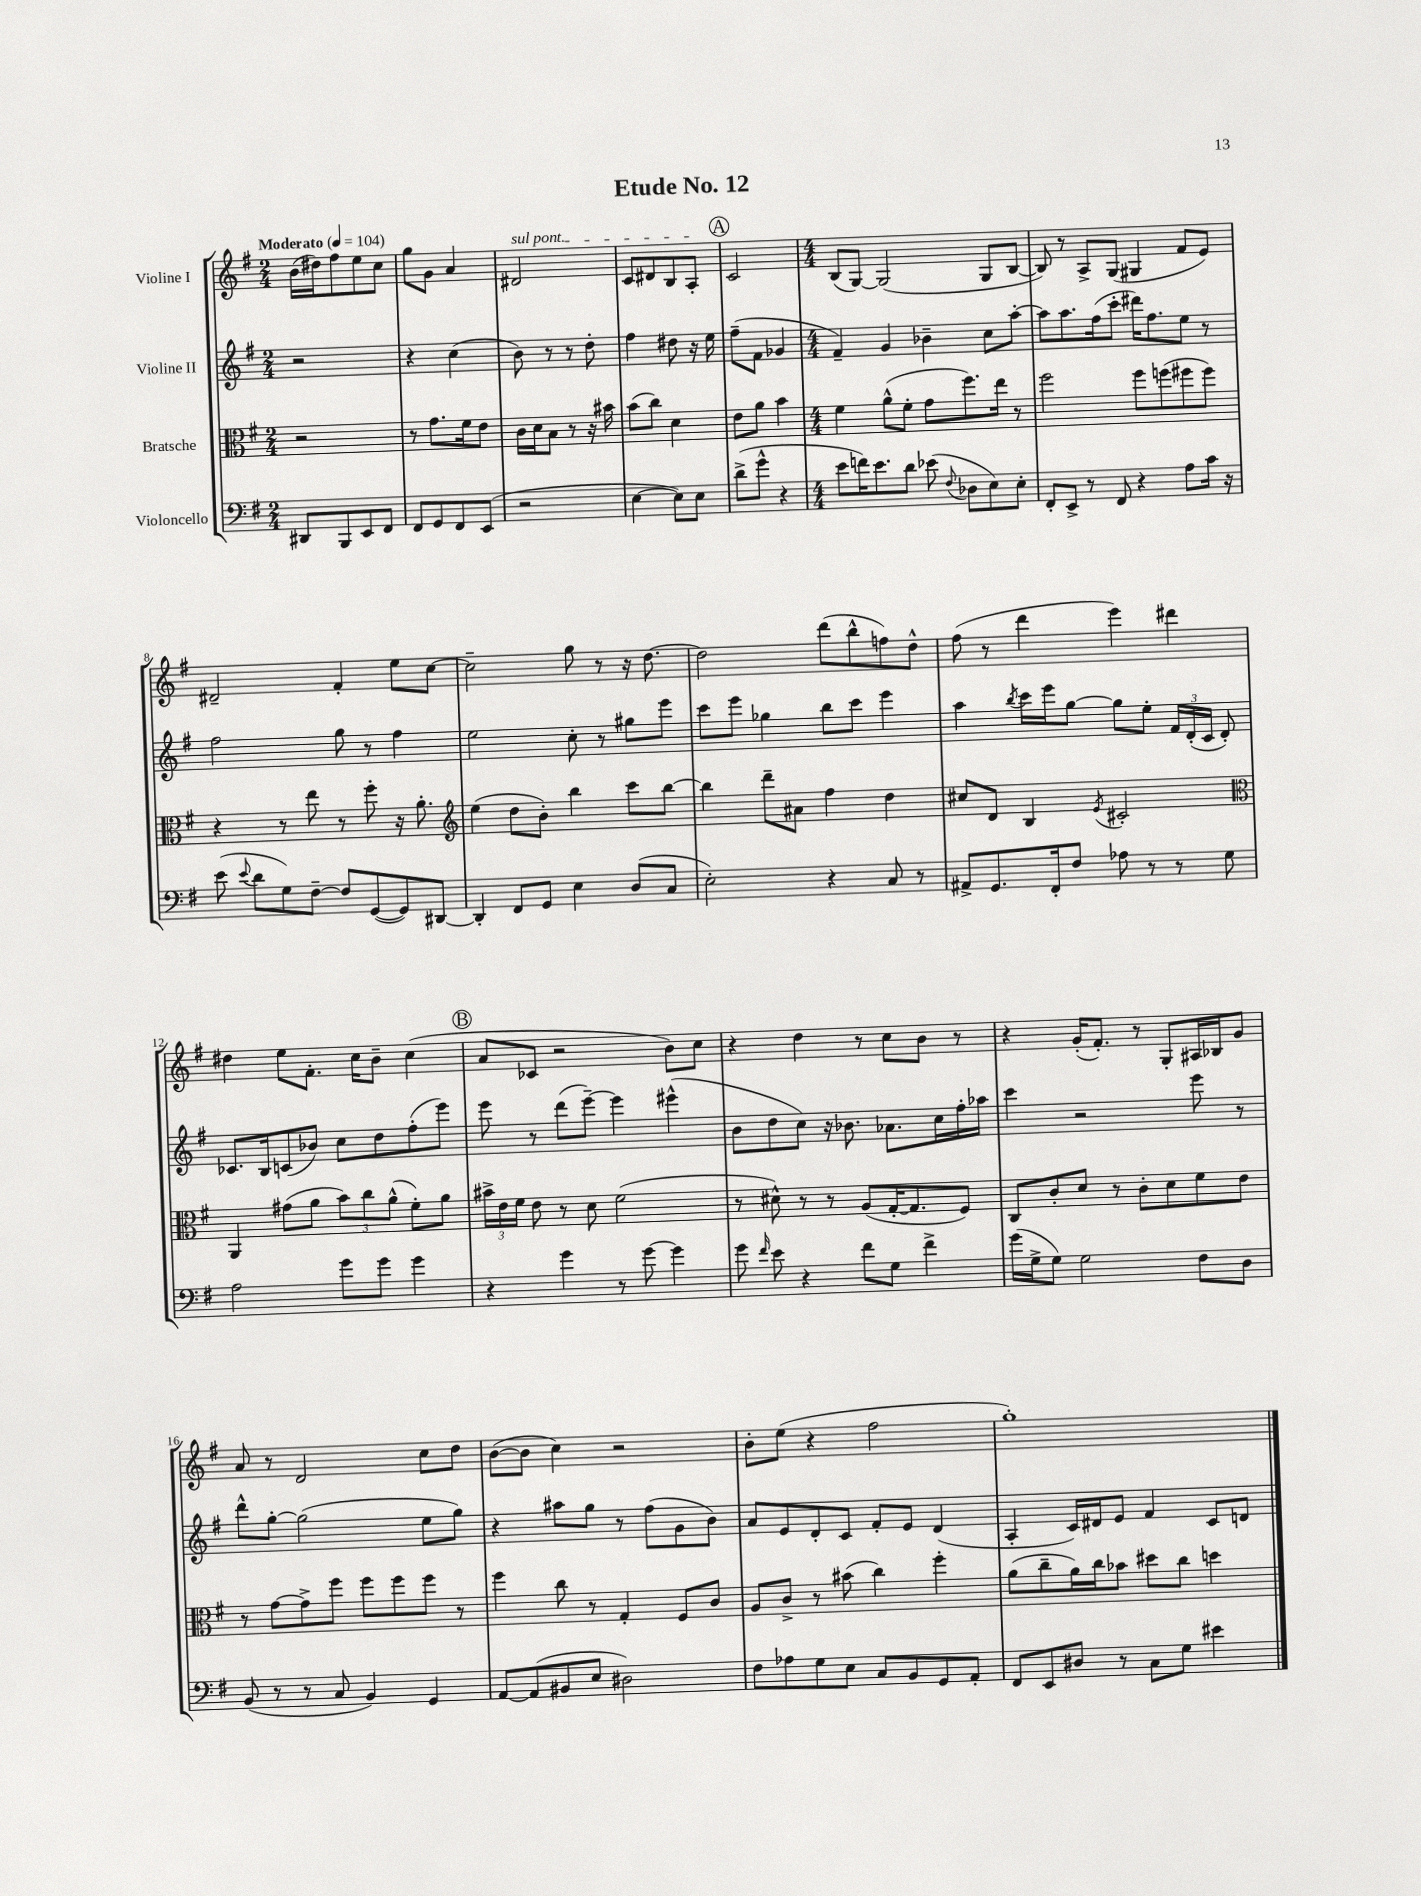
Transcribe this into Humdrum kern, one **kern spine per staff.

**kern	**kern	**kern	**kern
*staff4	*staff3	*staff2	*staff1
*clefF4	*clefC3	*clefG2	*clefG2
*k[f#]	*k[f#]	*k[f#]	*k[f#]
*M2/4	*M2/4	*M2/4	*M2/4
*MM104	*MM104	*MM104	*MM104
8DD#	2r	2r	(16b
.	.	.	16dd#)
8BBB	.	.	8ff#
8EE	.	.	8ee
8FF#	.	.	8cc
=	=	=	=
8FF#	8r	4r	8gg
8GG	8.g	.	8g
8FF#	.	(4cc	4a
.	16f#	.	.
(8EE	8e	.	.
=	=	=	=
2r	16c	8b)	2d#
.	16d	.	.
.	8B	8r	.
.	8r	8r	.
.	16r	8dd'	.
.	16b#	.	.
=	=	=	=
[4E	(8b	4ff#	8c
.	8cc)	.	8d#
8E])	4d	8dd#	8B
8E	.	16r	8A'
.	.	16ee	.
=	=	=	=
(8d^	8e	(8ff#~	2c
8g^^	8a	8f#	.
4r	4b	4g-	.
=	=	=	=
*M4/4	*M4/4	*M4/4	*M4/4
8e	4f#	4f#~)	(8B
16f)	.	.	[8G)
8.e	.	.	.
.	(8a^^	4g	(2G]
8d	8f#'	.	.
(8e-	8g	4b-~	.
8qqF#	.	.	.
8D-	8.ff#)	.	.
8E)	.	8cc	8G
.	16ee	.	.
8E'	8r	[8aa'	[8B
=	=	=	=
8FF#'	2ff#	8aa]	8B])
8EE^	.	8.aa	8r
8r	.	.	8A^
.	.	(16ff#	.
8FF#	.	8ccc'	(8G
4r	8ff#	16ddd#)	4G#
.	.	8.ff#	.
.	(8ff	.	.
8A	8ff#	8ee	8f#
16c	8ff#)	8r	8e)
16r	.	.	.
=	=	=	=
(8e	4r	2ff#	2d#~
8qqe	.	.	.
8d	.	.	.
8G)	8r	.	.
[8F#~	8ee	.	.
8F#]	8r	8gg	4f#'
([8GG	8ff#'	8r	.
8GG])	16r	4ff#	8ee
.	8.a'	.	.
[8DD#	.	.	[8cc
=	=	=	=
*	*clefG2	*	*
4DD#']	(4ee	2ee	2cc~]
8FF#	8dd	.	.
8GG	8b')	.	.
4E	4bb	8cc'	8gg
.	.	8r	8r
(8D	8ccc	8gg#	16r
.	.	.	[8.dd
8C	[8bb	8eee	.
=	=	=	=
2E')	4bb]	8ccc	2dd]
.	.	8eee	.
.	8ddd~	4gg-	.
.	8a#	.	.
4r	4ff#	8bb	(8ddd
.	.	8ccc	8bb^^
8C	4dd	4eee	8ff)
8r	.	.	8dd^^
=	=	=	=
8AA#^	8cc#	4aa	(8ff#
8.GG	8d	.	8r
.	.	8qbb	.
.	4B	16ccc	4ddd
16FF#'	.	16eee	.
8F#	.	[8gg	.
.	8qe	.	.
8A-	2c#'	8gg]	4eee)
8r	.	8ee'	.
8r	.	24f#	4ddd#
.	.	(24d'	.
.	.	24c	.
8G	.	8d')	.
=	=	=	=
*	*clefC3	*	*
2A	4AA	8.c-	4dd#
.	.	16B	.
.	(8g#	(8c	8ee
.	8a	8b-)	8.f#'
8g	12b)	8cc	.
.	.	.	16cc
.	12cc	.	.
8g	.	8dd	8b~
.	(12a^^	.	.
4g	8f#')	(8ff#'	(4cc
.	8a	8eee)	.
=	=	=	=
4r	24b#^	8eee	8a
.	24e	.	.
.	24f#	.	.
.	8e	8r	8c-
4g	8r	(8ddd	2r
.	8d	[8eee~)	.
8r	(2f#	4eee]	.
[8g	.	.	.
4g]	.	(4eee#^^	8b)
.	.	.	8cc
=	=	=	=
8g	8r	8b	4r
16qqf#	.	.	.
8e	8d#^^)	8dd	.
4r	8r	8cc)	4dd
.	8r	16r	.
.	.	8.b-	.
8f#	(8A	.	8r
8G	[16G'	8.a-	8cc
.	8.G]	.	.
4f#^	.	.	8b
.	.	16cc	.
.	8F#)	16ff#'	8r
.	.	16aa-	.
=	=	=	=
(16g	8C	4ccc	4r
16G^	.	.	.
8G)	8c'	.	.
2G	8d	2r	(16g'
.	.	.	8.f#')
.	8r	.	.
.	8c'	.	8r
.	8d	.	8G'
8F#	8f#	8eee	16A#
.	.	.	16B-
8D	8e	8r	8g
=	=	=	=
(8BB	8r	8ddd^^	8a
8r	[8g	[8gg'	8r
8r	8g^]	(2gg]	2d
8C	8ff#	.	.
4BB)	8ff#	.	.
.	8ff#	.	.
4GG	8ff#	8ee	8cc
.	8r	8gg)	8dd
=	=	=	=
[8AA	4ff#	4r	([8b
(8AA]	.	.	8b]
8BB#	8cc	8aa#	4cc)
8E	8r	8gg	.
2D#)	4G'	8r	2r
.	.	(8ff#	.
.	8F#	8g	.
.	8c	8b)	.
=	=	=	=
8F#	8A	8a	8b'
8A-	8c^	8e	(8ee
8G	8r	8d'	4r
8E	(8b#	8c	.
8C	4cc)	8f#'	2ff#
8BB	.	8e	.
8GG	4ff#'	(4d	.
8AA'	.	.	.
=	=	=	=
8FF#	(8a	4A'	1gg')
8EE	8cc~	.	.
8D#	16a)	16c)	.
.	16cc	16d#	.
8r	8b-	8e	.
8C	8dd#	4f#	.
8G	8cc	.	.
4e#	4dd	8c	.
.	.	8d	.
==	==	==	==
*-	*-	*-	*-
